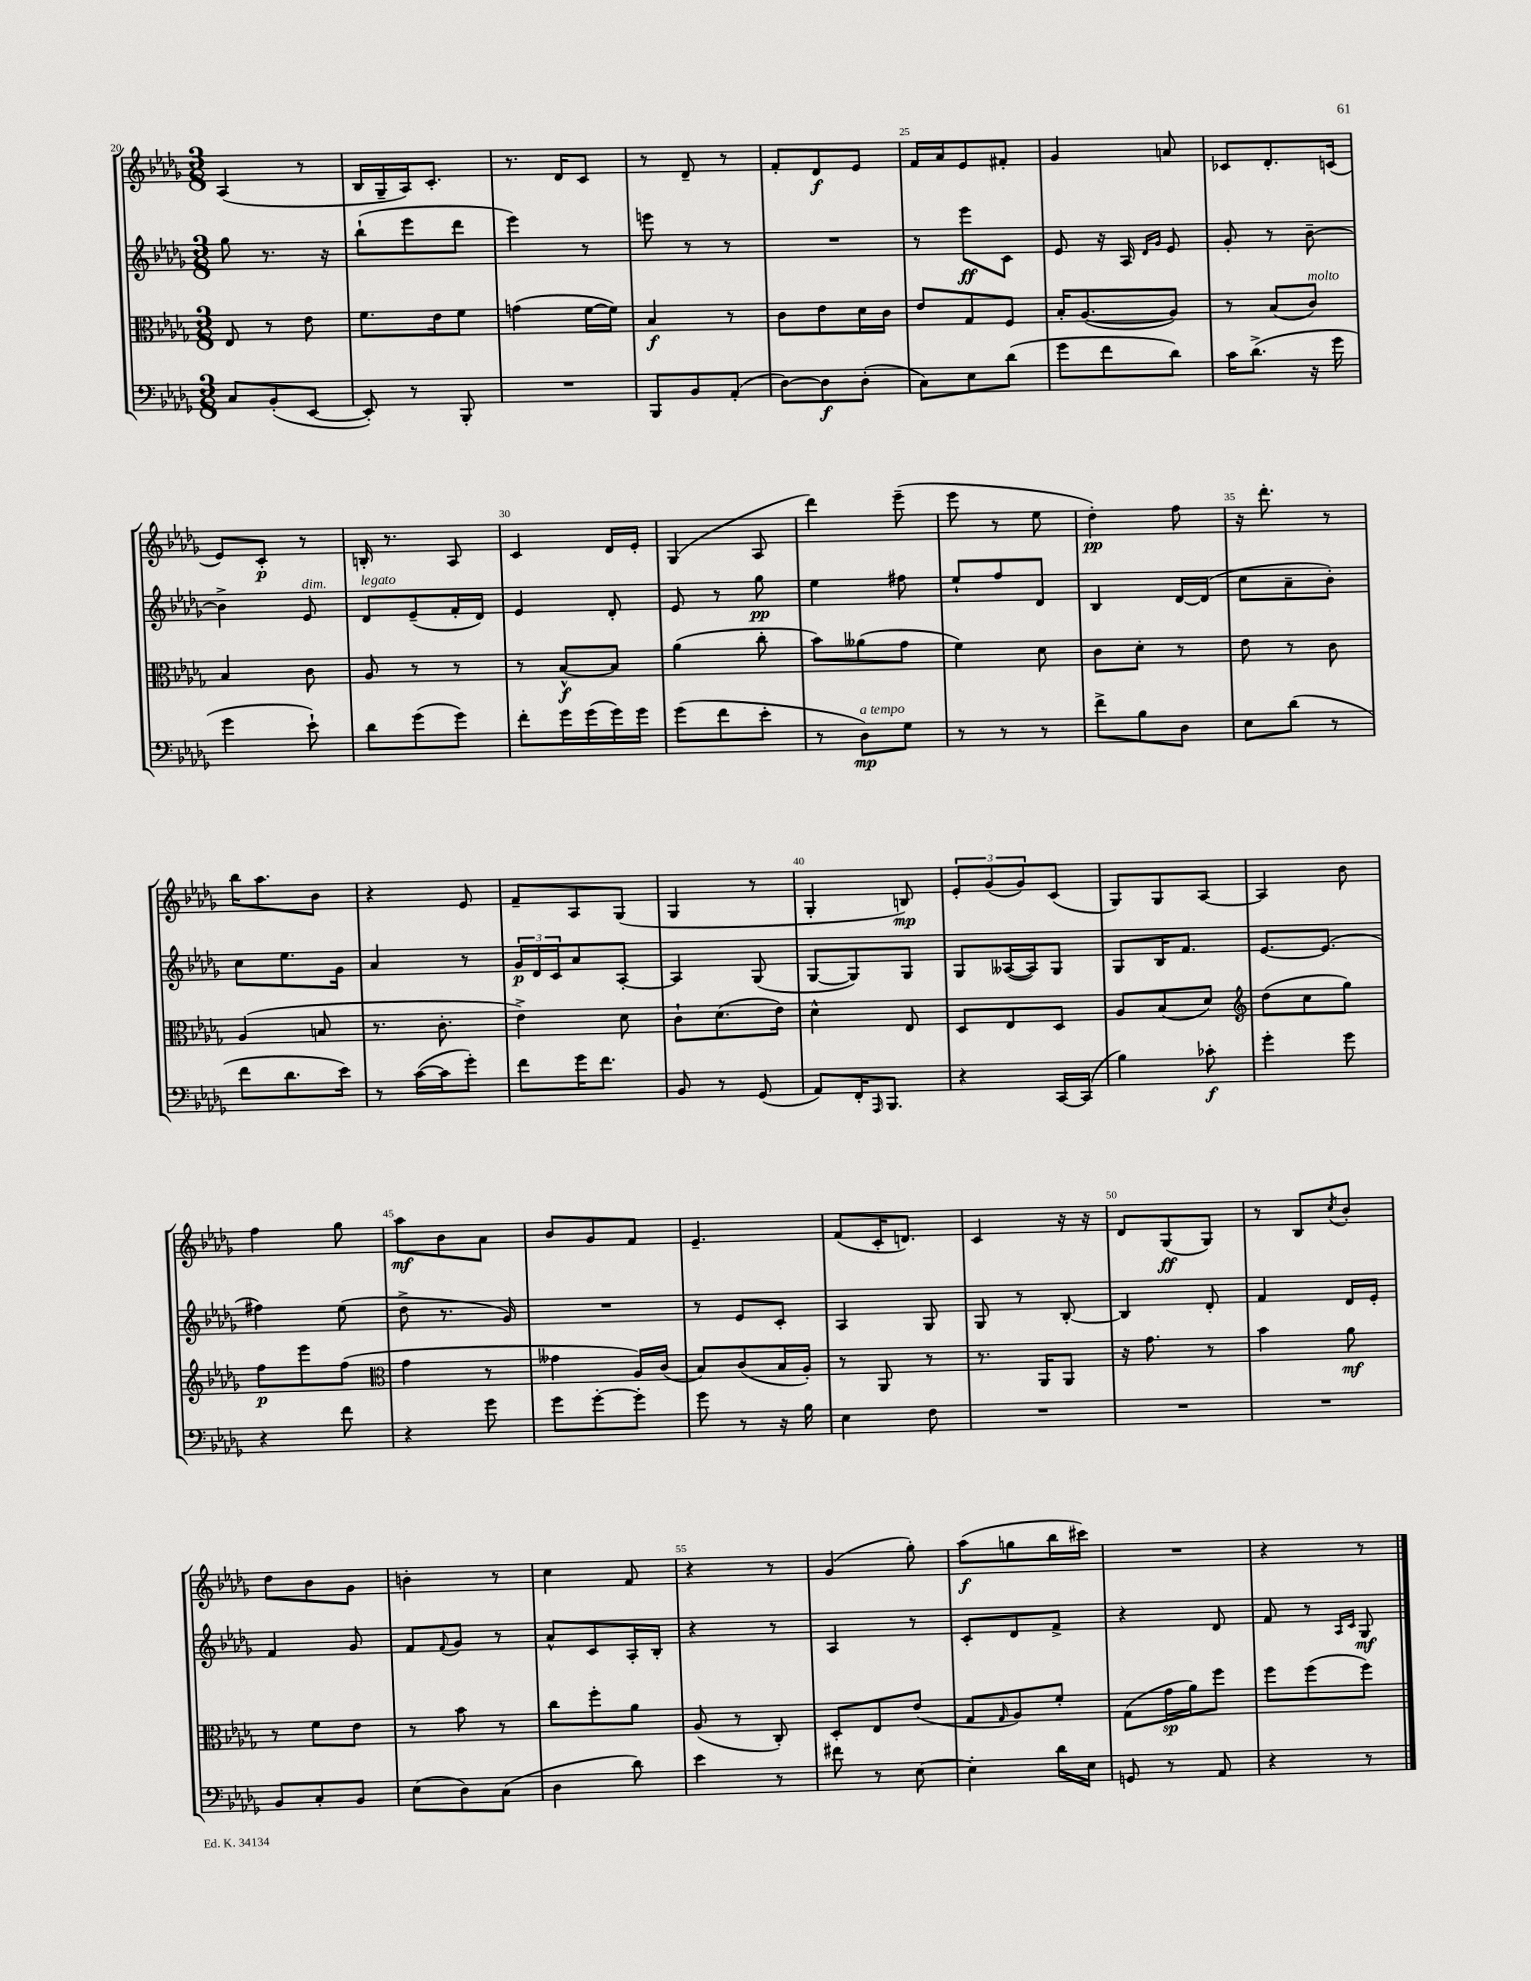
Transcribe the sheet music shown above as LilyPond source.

<<
\new StaffGroup <<
\new Staff = "s0" {
    \clef treble \key des \major \numericTimeSignature \time 3/8
    aes4( r8 |
    bes16 ges16-- aes16) c'8.-. |
    r8. des'16 c'8 |
    r8 des'8-- r8 |
    f'8-. des'8\f ees'8 |
    f'16 aes'16 ees'8 fis'8-. |
    ges'4 a'8 |
    ces'8 des'8.-. c'16( |
    ees'8) c'8-.\p r8 |
    b16-. r8. aes8 |
    c'4 des'16 ees'16-. |
    ges4( aes8 |
    des'''4) ees'''8--( |
    ees'''8 r8 ees''8 |
    des''4-.\pp) f''8 |
    r16 des'''8.-. r8 |
    bes''16 aes''8. bes'8 |
    r4 ees'8 |
    f'8-- aes8 ges8( |
    ges4 r8 |
    ges4-. b8\mp) |
    \tuplet 3/2 { ees'8-. ges'8( ges'8) } c'8( |
    ges8) ges8 aes8~ |
    aes4 bes'8 |
    f''4 ges''8 |
    aes''8\mf bes'8 aes'8 |
    bes'8 ges'8 f'8 |
    ees'4.-- |
    f'8( c'16-. d'8.) |
    c'4 r16 r16 |
    des'8 ges8\ff( ges8) |
    r8 bes8 \acciaccatura { c''8 } bes'8-. |
    des''8 bes'8 ges'8 |
    b'4-. r8 |
    c''4 f'8 |
    r4 r8 |
    ges'4( ges''8-.) |
    aes''8\f( g''8 bes''16 cis'''16) |
    R4. |
    r4 r8 \bar "|." |
}
\new Staff = "s1" {
    \clef treble \key des \major \numericTimeSignature \time 3/8
    ges''8 r8. r16 |
    bes''8-!( ees'''8 des'''8 |
    ees'''4) r8 |
    e'''8 r8 r8 |
    R4. |
    r8 ees'''8\ff c'8 |
    ees'8 r16 aes16 \grace { des'16 ges'16 } ees'8 |
    ges'8-. r8 bes'8~-- |
    bes'4-> ees'8^\markup { \italic "dim." } |
    des'8^\markup { \italic "legato" } ees'8--( f'16-. des'16) |
    ees'4 des'8-. |
    ees'8 r8 ges''8\pp |
    ees''4 fis''8 |
    ees''8-! f''8 des'8 |
    bes4 des'16~ des'16( |
    c''8 aes'8-- bes'8-.) |
    c''8 ees''8. ges'16 |
    aes'4 r8 |
    \tuplet 3/2 { ges'16\p des'16 c'16 } aes'8 aes8~-. |
    aes4 ges8( |
    ges8~ ges8) ges8 |
    ges8 aeses16~( aeses16) ges8 |
    ges8 bes16 f'8. |
    ees'8.~ ees'8.( |
    fis''4) ees''8( |
    des''8-> r8. ges'16) |
    R4. |
    r8 ees'8 c'8-. |
    aes4 ges8 |
    ges8 r8 bes8~-. |
    bes4 des'8-. |
    f'4 des'16 ees'16-. |
    f'4 ges'8 |
    f'8 \appoggiatura { f'8 } ges'8 r8 |
    aes'8-^ c'8 aes16-. bes16-. |
    r4 r8 |
    aes4 r8 |
    c'8-. des'8 f'8-> |
    r4 des'8 |
    f'8 r8 \grace { aes16 c'16 } ges8\mf \bar "|." |
}
\new Staff = "s2" {
    \clef alto \key des \major \numericTimeSignature \time 3/8
    ees8 r8 ees'8 |
    f'8. ees'16 f'8 |
    g'4( f'16~ f'16) |
    bes4\f r8 |
    c'8 ees'8 des'16 c'16 |
    ees'8 ges8 f8 |
    bes16-. aes8.~( aes8) |
    r8 bes8( c'8^\markup { \italic "molto" }) |
    bes4 c'8 |
    aes8 r8 r8 |
    r8 bes8~-^\f bes8 |
    aes'4( c''8-. |
    bes'8) aeses'8( ges'8 |
    f'4) des'8 |
    c'8 des'8-. r8 |
    ees'8 r8 c'8 |
    aes4( b8 |
    r8. c'8.-. |
    ees'4->) des'8 |
    c'8-! des'8.( ees'16) |
    des'4-^ ees8 |
    des8 ees8 des8 |
    aes8 bes8( des'8) |
    \clef treble des''8( c''8 ges''8) |
    f''8\p ees'''8 f''8( |
    \clef alto ges'4 r8 |
    geses'4 aes16) c'16( |
    bes8) c'8( bes16 aes16-.) |
    r8 aes,8 r8 |
    r8. aes,16 aes,8 |
    r16 ges'8. r8 |
    bes'4 aes'8\mf |
    r8 f'8 ees'8 |
    r8 bes'8 r8 |
    c''8 f''8-. aes'8 |
    aes8( r8 c8-.) |
    des8-. ees8 ees'8( |
    ges8 \grace { ges16 } aes8) f'8-. |
    ges8( ges'16\sp aes'16) f''8 |
    f''8 f''8( f''8) \bar "|." |
}
\new Staff = "s3" {
    \clef bass \key des \major \numericTimeSignature \time 3/8
    c8 bes,8-.( ees,8~ |
    ees,8-.) r8 bes,,8-. |
    R4. |
    bes,,8 bes,8 aes,8-.( |
    des8~) des8\f des8-.( |
    c8) ees8 des'8( |
    ges'8 f'8 des'8) |
    c'16 des'8.->( r16 ges'16 |
    ges'4 ees'8-!) |
    des'8 ges'8( ges'8) |
    f'8-. ges'16 ges'16( ges'16) ges'16 |
    ges'8( f'8 ees'8-. |
    r8 des8\mp^\markup { \italic "a tempo" }) ges8 |
    r8 r8 r8 |
    f'8-> bes8 des8 |
    ees8 des'8( r8 |
    f'8 des'8. ees'16) |
    r8 c'16~( c'16 ges'8-.) |
    f'8 ges'16 f'8. |
    bes,8 r8 ges,8( |
    aes,8) f,16-. \grace { aes,,16 } bes,,8. |
    r4 c,16~ c,16( |
    bes4) ces'8-.\f |
    ges'4-. ges'8 |
    r4 f'8 |
    r4 ges'8 |
    ges'8 ges'8~-. ges'8-. |
    ges'8 r8 r16 bes16 |
    ees4 f8 |
    R4. |
    R4. |
    R4. |
    bes,8 c8-. bes,8 |
    ees8( des8) c8( |
    des4 des'8) |
    ees'4 r8 |
    fis'8 r8 ees8~ |
    ees4-. des'16 ees16 |
    g,8 r8 aes,8 |
    r4 r8 \bar "|." |
}
>>
>>
\layout { \context { \Score currentBarNumber = #20 \override BarNumber.break-visibility = ##(#f #t #t) barNumberVisibility = #(every-nth-bar-number-visible 5) } }
